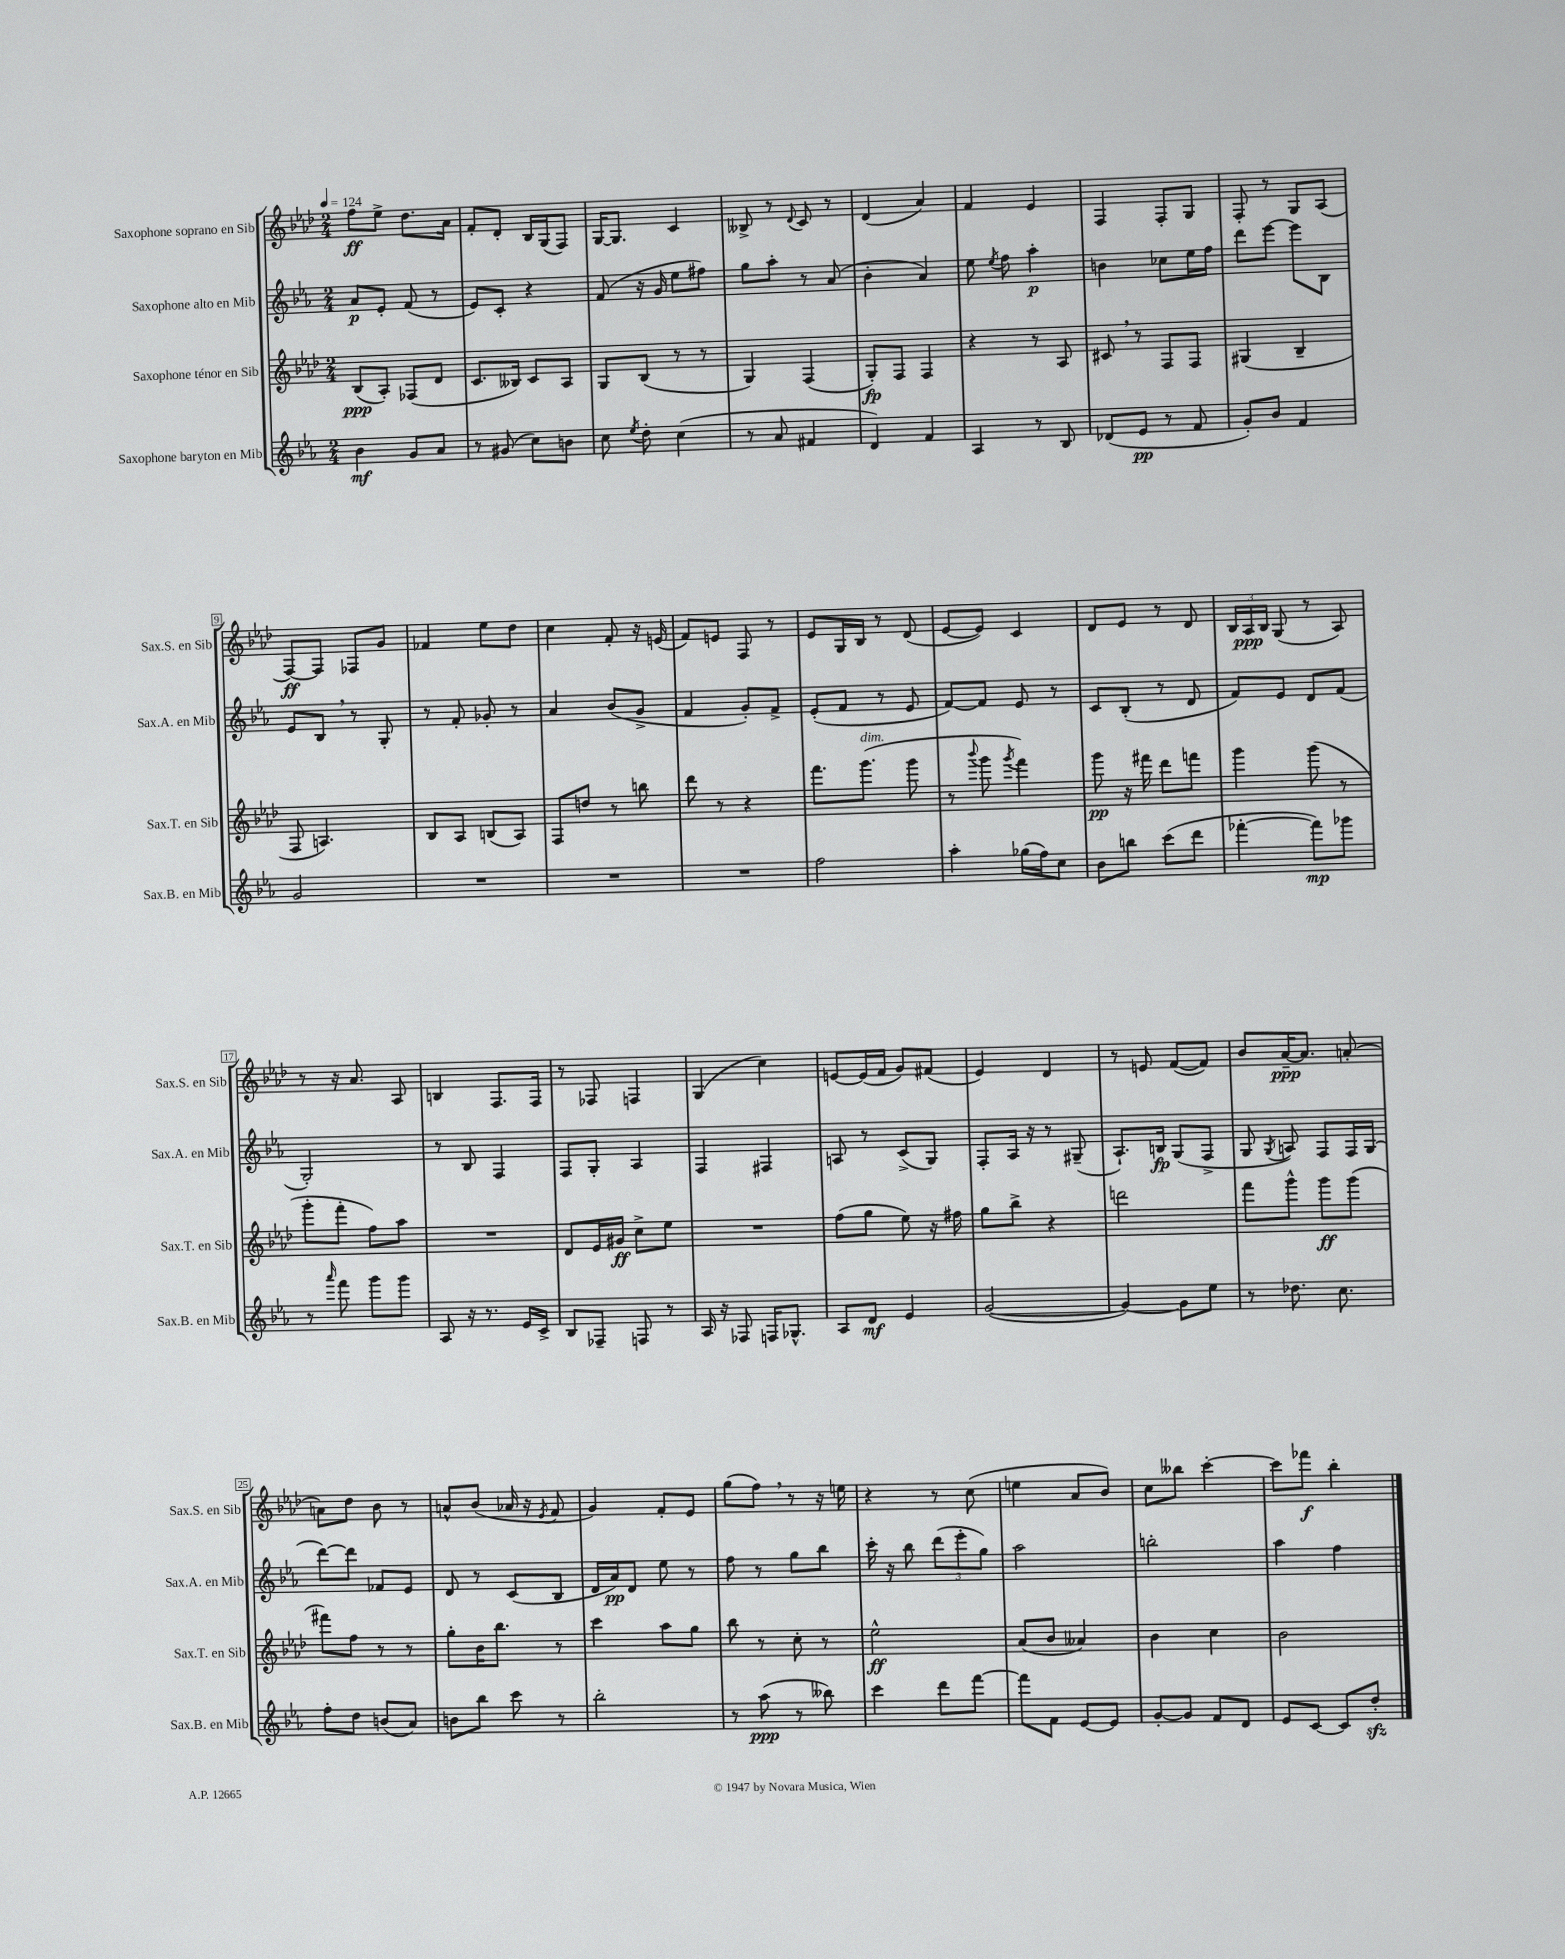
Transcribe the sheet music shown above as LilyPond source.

<<
\new StaffGroup <<
\new Staff = "s0" \with { instrumentName = "Saxophone soprano en Sib" shortInstrumentName = "Sax.S. en Sib" } {
    \clef treble \key aes \major \numericTimeSignature \time 2/4 \tempo 4 = 124
    \autoBeamOff f''8[\ff ees''8]-> des''8.[ aes'16] |
    f'8[-. des'8]-. bes16[ g16( f8]) |
    g16[~ g8.] c'4 |
    beses8-> r8 \appoggiatura { des'8 } c'8 r8 |
    des'4( aes'4) |
    f'4 ees'4 |
    f4 f8[-. g8] |
    f8-. r8 g8[ aes8]( |
    f8[~\ff) f8] fes8[ g'8] |
    fes'4 ees''8[ des''8] |
    c''4 f'8-. r16 e'16( |
    f'8[) e'8] f8 r8 |
    ees'8[ g16 bes16] r8 des'8( |
    ees'8[~ ees'8]) c'4 |
    des'8[ ees'8] r8 des'8 |
    \tuplet 3/2 { bes16[ aes16\ppp bes16] } g8( r8 aes8) |
    r8 r16 aes'8. aes8 |
    b4 f8.[ f16] |
    r8 fes8 f4 |
    g4( c''4) |
    e'8[~ e'16( f'16] g'8[) fis'8]( |
    ees'4) des'4 |
    r8 e'8 f'8[~( f'8]) |
    bes'8[ aes'16~--\ppp aes'8.] a'8~-. |
    a'8[ des''8] bes'8 r8 |
    a'8[-^ bes'8]( aes'16 r16 \acciaccatura { ees'8 } f'8 |
    g'4) f'8[-. ees'8] |
    g''8[( f''8]) \breathe r8 r16 e''16 |
    r4 r8 c''8( |
    e''4 aes'8[ bes'8]) |
    c''8[ beses''8] c'''4~-. |
    c'''8[ fes'''8]\f bes''4-. \bar "|." |
}
\new Staff = "s1" \with { instrumentName = "Saxophone alto en Mib" shortInstrumentName = "Sax.A. en Mib" } {
    \clef treble \key ees \major \numericTimeSignature \time 2/4
    \autoBeamOff aes'8[\p ees'8]-. f'8( r8 |
    ees'8[) c'8]-. r4 |
    f'8( r16 g'16 ees''8[ fis''8]) |
    g''8[ aes''8]-. r8 aes'8( |
    bes'4-. aes'4) |
    ees''8 \acciaccatura { ees''8 } f''8 aes''4-.\p |
    b'4 ces''8[ ees''16 f''16] |
    d'''8[ ees'''8]~ ees'''8[ bes8] |
    ees'8[ bes8] \breathe r8 g8-. |
    r8 f'8-. ges'8-. r8 |
    aes'4 bes'8[( g'8]-> |
    f'4 g'8[-.) f'8]-> |
    ees'8[-.( f'8] r8 ees'8 |
    f'8[~) f'8] ees'8 r8 |
    c'8[ bes8]-.( r8 d'8 |
    f'8[) ees'8] d'8[ f'8]( |
    g2-.) |
    r8 bes8 f4 |
    f8[ g8]-. aes4 |
    f4 fis4 |
    a8 r8 c'8[->( g8]) |
    f8[-. aes16] r16 r8 gis8--( |
    aes8.[-!) b16]\fp g8[( f8]-> |
    g8 \acciaccatura { g8 } a8) f8[ f16 g16]( |
    d'''8[~) d'''8] fes'8[ ees'8] |
    d'8 r8 c'8[( bes8] |
    d'16[ aes'16\pp) d'8] ees''8 r8 |
    f''8 r8 g''8[ bes''8] |
    c'''16-. r16 bes''8 \tuplet 3/2 { d'''8[( ees'''8-. g''8]) } |
    aes''2 |
    b''2-. |
    aes''4 f''4 \bar "|." |
}
\new Staff = "s2" \with { instrumentName = "Saxophone ténor en Sib" shortInstrumentName = "Sax.T. en Sib" } {
    \clef treble \key aes \major \numericTimeSignature \time 2/4
    \autoBeamOff bes8[\ppp( aes8]-.) fes8[( des'8] |
    c'8.[ beses16]) c'8[ aes8] |
    g8[ bes8]( r8 r8 |
    g4) f4( |
    g8[-.\fp) f8] f4 |
    r4 r8 aes8 |
    cis'8 \breathe r8 f8[ f8] |
    gis4( bes4-- |
    f8 a4.) |
    bes8[ aes8] b8[( aes8]) |
    f8[ d''8] r8 b''8 |
    des'''8 r8 r4 |
    f'''8.[ g'''8.]^\markup { \italic "dim." }( g'''8 |
    r8 \appoggiatura { bes'''8 } g'''8 \acciaccatura { g'''8 } f'''4) |
    g'''8\pp r16 fis'''16 des'''8[ f'''8] |
    g'''4 g'''8( r8 |
    g'''8[-. f'''8]-. f''8[) aes''8] |
    R2 |
    des'8[ ees'16 gis'16]\ff c''8[-> ees''8] |
    R2 |
    f''8[( g''8] ees''8) r16 fis''16 |
    g''8[ bes''8]-> r4 |
    d'''2 |
    f'''8[ g'''8]-^ g'''8[\ff g'''8]( |
    fis'''8[) f''8] r8 r8 |
    g''8[-. bes'16 bes''8.] r8 |
    c'''4 aes''8[ g''8] |
    bes''8 r8 c''8-. r8 |
    ees''2-^\ff |
    aes'8[( bes'8] aeses'4) |
    bes'4 c''4 |
    bes'2 \bar "|." |
}
\new Staff = "s3" \with { instrumentName = "Saxophone baryton en Mib" shortInstrumentName = "Sax.B. en Mib" } {
    \clef treble \key ees \major \numericTimeSignature \time 2/4
    \autoBeamOff bes'4\mf g'8[ aes'8] |
    r8 gis'8( c''8[) b'8] |
    c''8 \acciaccatura { ees''8 } d''8-. c''4( |
    r8 aes'8 fis'4 |
    d'4) f'4 |
    aes4 r8 bes8 |
    des'8[( ees'8]\pp r8 f'8 |
    g'8[-.) bes'8] f'4 |
    g'2 |
    R2 |
    R2 |
    R2 |
    f''2 |
    aes''4-. ges''16[( f''16) c''8] |
    bes'8[ b''8] c'''8[( d'''8] |
    fes'''4~-. fes'''8[\mp) ges'''8] |
    r8 \grace { aes'''16 } f'''8 g'''8[ g'''8] |
    aes8 r16 r8. ees'16[ c'16]-> |
    bes8[ fes8]-- f8 r8 |
    aes16 r16 fes8 f16[ ges8.]-^ |
    aes8[ d'8]\mf ees'4 |
    g'2~( |
    g'4~) g'8[ ees''8] |
    r8 des''8. c''8. |
    f''8[-. d''8] b'8[( aes'8]) |
    b'8[ bes''8] c'''8 r8 |
    bes''2-. |
    r8 aes''8\ppp( r8 beses''8) |
    c'''4 d'''8[ f'''8]~ |
    f'''8[ f'8] ees'8[~ ees'8] |
    g'8[~-. g'8] f'8[ d'8] |
    ees'8[ c'8]~ c'8[ d''8]-.\sfz \bar "|." |
}
>>
>>
\layout { \context { \Score \override BarNumber.stencil = #(make-stencil-boxer 0.1 0.3 ly:text-interface::print) } }
